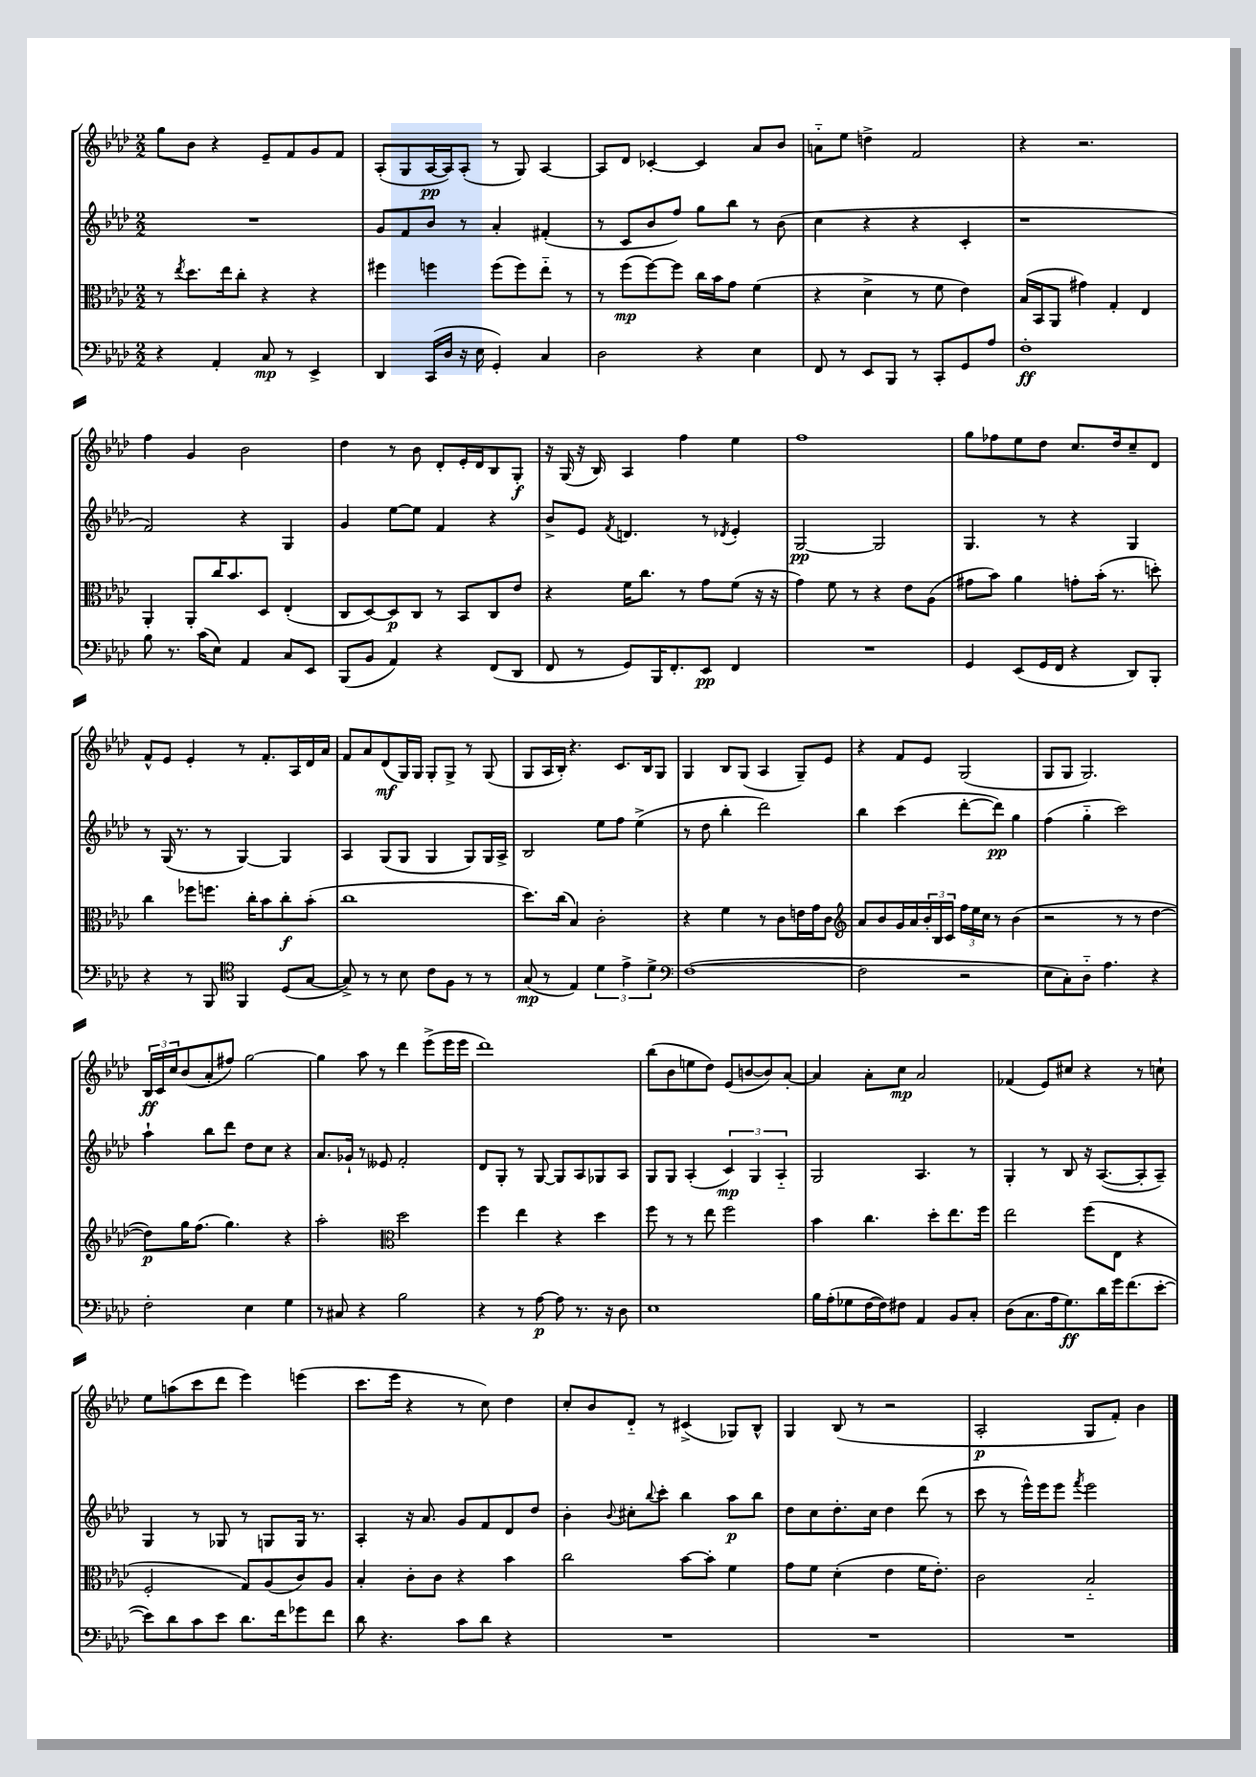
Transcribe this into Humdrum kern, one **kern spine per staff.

**kern	**kern	**kern	**kern
*staff4	*staff3	*staff2	*staff1
*clefF4	*clefC3	*clefG2	*clefG2
*k[b-e-a-d-]	*k[b-e-a-d-]	*k[b-e-a-d-]	*k[b-e-a-d-]
*M2/2	*M2/2	*M2/2	*M2/2
4r	8r	1r	8gg
.	8qee-	.	.
.	8.dd-	.	8b-
4AA-'	.	.	4r
.	16ee-	.	.
.	8cc'	.	.
8C	4r	.	8e-~
8r	.	.	8f
4EE-^	4r	.	8g
.	.	.	8f
=	=	=	=
4DD-	4ff#	8g	(8A-'
.	.	8f	8G
(16CC	4ff	8b-	[16A-
16D-	.	.	16A-])
16r	.	8r	(8A-'
16E-	.	.	.
4GG')	(8ff	4a-'	8r
.	8ff)	.	8G)
4C	8ee-'~	(4f#'	[4A-
.	8r	.	.
=	=	=	=
2D-	8r	8r	8A-]
.	(8ff	8c	8d-
.	[8ff)	8b-	[4c-'
.	8ff]	8ff)	.
4r	16cc	8gg	4c-]
.	16b-	.	.
.	8g	8bb-	.
4E-	(4f	8r	8a-
.	.	(8b-	8b-
=	=	=	=
8FF	4r	4cc	8a'~
8r	.	.	8ee-
8EE-	4d-^	4r	4dd^
8BBB-	.	.	.
8r	8r	4r	2f
8CC'	8f	.	.
8GG	4e-)	4c'	.
8A-	.	.	.
=	=	=	=
1F'	(16B-	1r	4r
.	16BB-	.	.
.	8AA-	.	.
.	4g#)	.	2.r
.	4G'	.	.
.	4E-	.	.
=	=	=	=
8B-	4AA-'	2f)	4ff
8.r	.	.	.
.	8AA-'	.	4g
(16c	.	.	.
8E-)	16cc	.	.
.	8.b-	.	.
4AA-	.	4r	2b-
.	8D-	.	.
8C	(4E-'	4G	.
8EE-	.	.	.
=	=	=	=
(8BBB-	8C	4g	4dd-
8BB-	[8D-)	.	.
4AA-)	8D-]	[8ee-	8r
.	8C	8ee-]	8b-
4r	8r	4f	8d-'
.	8BB-	.	16e-'
.	.	.	16d-
(8FF	8C	4r	8B-
8DD-	8e-	.	8G'
=	=	=	=
8FF	4r	8b-^	16r
.	.	.	(16G
8r	.	8e-	16r
.	.	.	16B-)
.	.	8qf	.
8GG)	16f	4.d	4A-
.	8.cc	.	.
16BBB-	.	.	.
8.FF'	.	.	.
.	8r	.	4ff
8EE-	8g	8r	.
.	.	8qd-	.
4FF	(8f	4e-'	4ee-
.	16r	.	.
.	16r	.	.
=	=	=	=
1r	4g)	[2G	1ff
.	8f	.	.
.	8r	.	.
.	4r	2G]	.
.	8e-	.	.
.	(8A-	.	.
=	=	=	=
4GG	8g#	4.G	8gg
.	8b-)	.	8ff-
(8EE-	4a-	.	8ee-
16GG	.	8r	8dd-
16FF	.	.	.
4r	8g'	4r	8.cc
.	(16b-'	.	.
.	8.r	.	16dd-
8DD-)	.	4G	8cc~
8BBB-'	8dd')	.	8d-
=	=	=	=
4r	4cc	8r	8f^^
.	.	(16G	8e-
.	.	8.r	.
8r	8ff-	.	4e-'
8BBB-	8.ff	8r	.
*clefC4	*	*	*
4FF	.	[4G)	8r
.	16cc'	.	.
.	8b-	.	8.f'
(8D-	8cc'	4G]	.
.	.	.	16A-
[8G	(8b-'	.	16d-
.	.	.	16a-
=	=	=	=
8G^])	1cc	4A-	8f
8r	.	.	8a-
8r	.	(8G	(8d-
8B-	.	8G	16G)
.	.	.	16G
8c	.	4G	8G'
8F	.	.	8G^
8r	.	8G)	8r
8r	.	16G	(8G
.	.	16A-^	.
=	=	=	=
(8G	8.dd-)	2B-	8G
8r	.	.	16A-
.	(16cc	.	16B-')
4E-)	4B-)	.	4.r
6d-	2c'	8ee-	.
.	.	8ff	8.c
6e-^	.	.	.
.	.	(4ee-^	.
.	.	.	16B-
6d-^	.	.	.
.	.	.	8G
=	=	=	=
*clefF4	*	*	*
([1F	4r	8r	4G
.	.	8dd-	.
.	4f	4bb-'	8B-
.	.	.	(8G
.	8r	2ddd-)	4A-
.	8c	.	.
.	16e	.	8G~)
.	16g	.	.
.	8c	.	8e-
=	=	=	=
*	*clefG2	*	*
2F]	8a-	4bb-	4r
.	8b-	.	.
.	16g	(4ccc	8f
.	16a-	.	.
.	24b-'	.	8e-
.	24B-	.	.
.	24c	.	.
2r	24ff	[8ddd-'	(2G
.	24ee-	.	.
.	24cc	.	.
.	8r	8ddd-])	.
.	(4b-	4gg	.
=	=	=	=
8E-	2r	(4ff	8G
8C')	.	.	8G
8D-'~	.	4gg'~	2.G)
4.A-	.	.	.
.	8r	2ccc)	.
.	8r	.	.
4r	[4dd-	.	.
=	=	=	=
2F'	8dd-])	4aa-`	24B-
.	.	.	24c
.	.	.	24cc
.	16gg	.	(8b-
.	(8.ff	.	.
.	.	8bb-	8a-'
.	4.gg)	8ddd-	8ff#)
4E-	.	8dd-	[2gg
.	.	8cc	.
4G	4r	4r	.
=	=	=	=
8r	2aa-'	8.a-	4gg]
8C#	.	.	.
.	.	16g-`	.
4r	.	8r	8aa-
.	.	8e--	8r
*	*clefC3	*	*
2B-	2dd-	2f'	4ddd-
.	.	.	(8eee-^
.	.	.	16eee-
.	.	.	16eee-
=	=	=	=
4r	4ff	8d-	1ddd-)
.	.	8G'	.
8r	4ee-	8r	.
[8A-	.	[8G	.
8A-]	4r	8G]	.
8.r	.	8A-	.
.	4dd-	8G-	.
16r	.	.	.
8D-	.	8A-	.
=	=	=	=
1E-	8ff	8G	(8bb-
.	8r	8G	8b-
.	8r	(4A-'	8ee
.	8ee-	.	8dd-)
.	2ff	6c)	(8e-
.	.	.	[8b
.	.	6G	.
.	.	.	8b])
.	.	6A-'~	.
.	.	.	[8a-'
=	=	=	=
16B-	4b-	2G	4a-]
(16A-'	.	.	.
8G-	.	.	.
[16F	4.cc	.	8a-'
16F])	.	.	.
8F#	.	.	8cc
4AA-	.	4.A-	2a-
.	8dd-'	.	.
8BB-	8.ee-	.	.
8C'	.	8r	.
.	16ff	.	.
=	=	=	=
(8D-	2ee-	4G'	(4f-
8.C	.	.	.
.	.	8r	8e-)
16A-	.	.	.
8.G)	.	8B-	8cc#
.	(8ff	16r	4r
16d-	.	([8.A-	.
16g	8E-	.	.
(8.f	.	.	.
.	4r	8A-']	8r
[8e-'	.	8A-~)	8cc`
=	=	=	=
8e-])	2F'	4G	8ee-
8d-	.	.	(8aa
8c	.	8r	8ccc
8e-	.	8G-	8ddd-
8.d-	8G)	8r	4eee-)
.	(8A-	8G	.
16f	.	.	.
8g-	8c)	16G	(4eee
.	.	8.r	.
8f	8A-	.	.
=	=	=	=
8d-	4B-'	4A-'	8.ccc
4.r	.	.	.
.	.	.	16eee-
.	8c'	16r	4r
.	.	8.a-	.
.	8c	.	.
8c	4r	8g	8r
8d-	.	8f	8cc)
4r	4b-	8d-	4dd-
.	.	8dd-	.
=	=	=	=
1r	2cc	4b-'	8cc'
.	.	.	8b-
.	.	8qqb-	.
.	.	8cc#'	8d-'~
.	.	8qqbb-	.
.	.	8ccc'	8r
.	[8b-	4bb-	(4c#^
.	8b-']	.	.
.	4f	8aa-	8G-)
.	.	8bb-	8B-^^
=	=	=	=
1r	8g	8dd-	4G
.	8f	8cc	.
.	(4d-'	8.dd-'	(8B-
.	.	.	8r
.	.	16cc	.
.	4e-	4dd-	2r
.	16f	(8ddd-	.
.	8.e-')	.	.
.	.	8r	.
=	=	=	=
1r	2c	8ccc	2A-'
.	.	8r	.
.	.	16eee-^^)	.
.	.	16eee-	.
.	.	8eee-	.
.	.	8qfff	.
.	2B-'~	2eee-	8G
.	.	.	8f')
.	.	.	4b-
==	==	==	==
*-	*-	*-	*-
